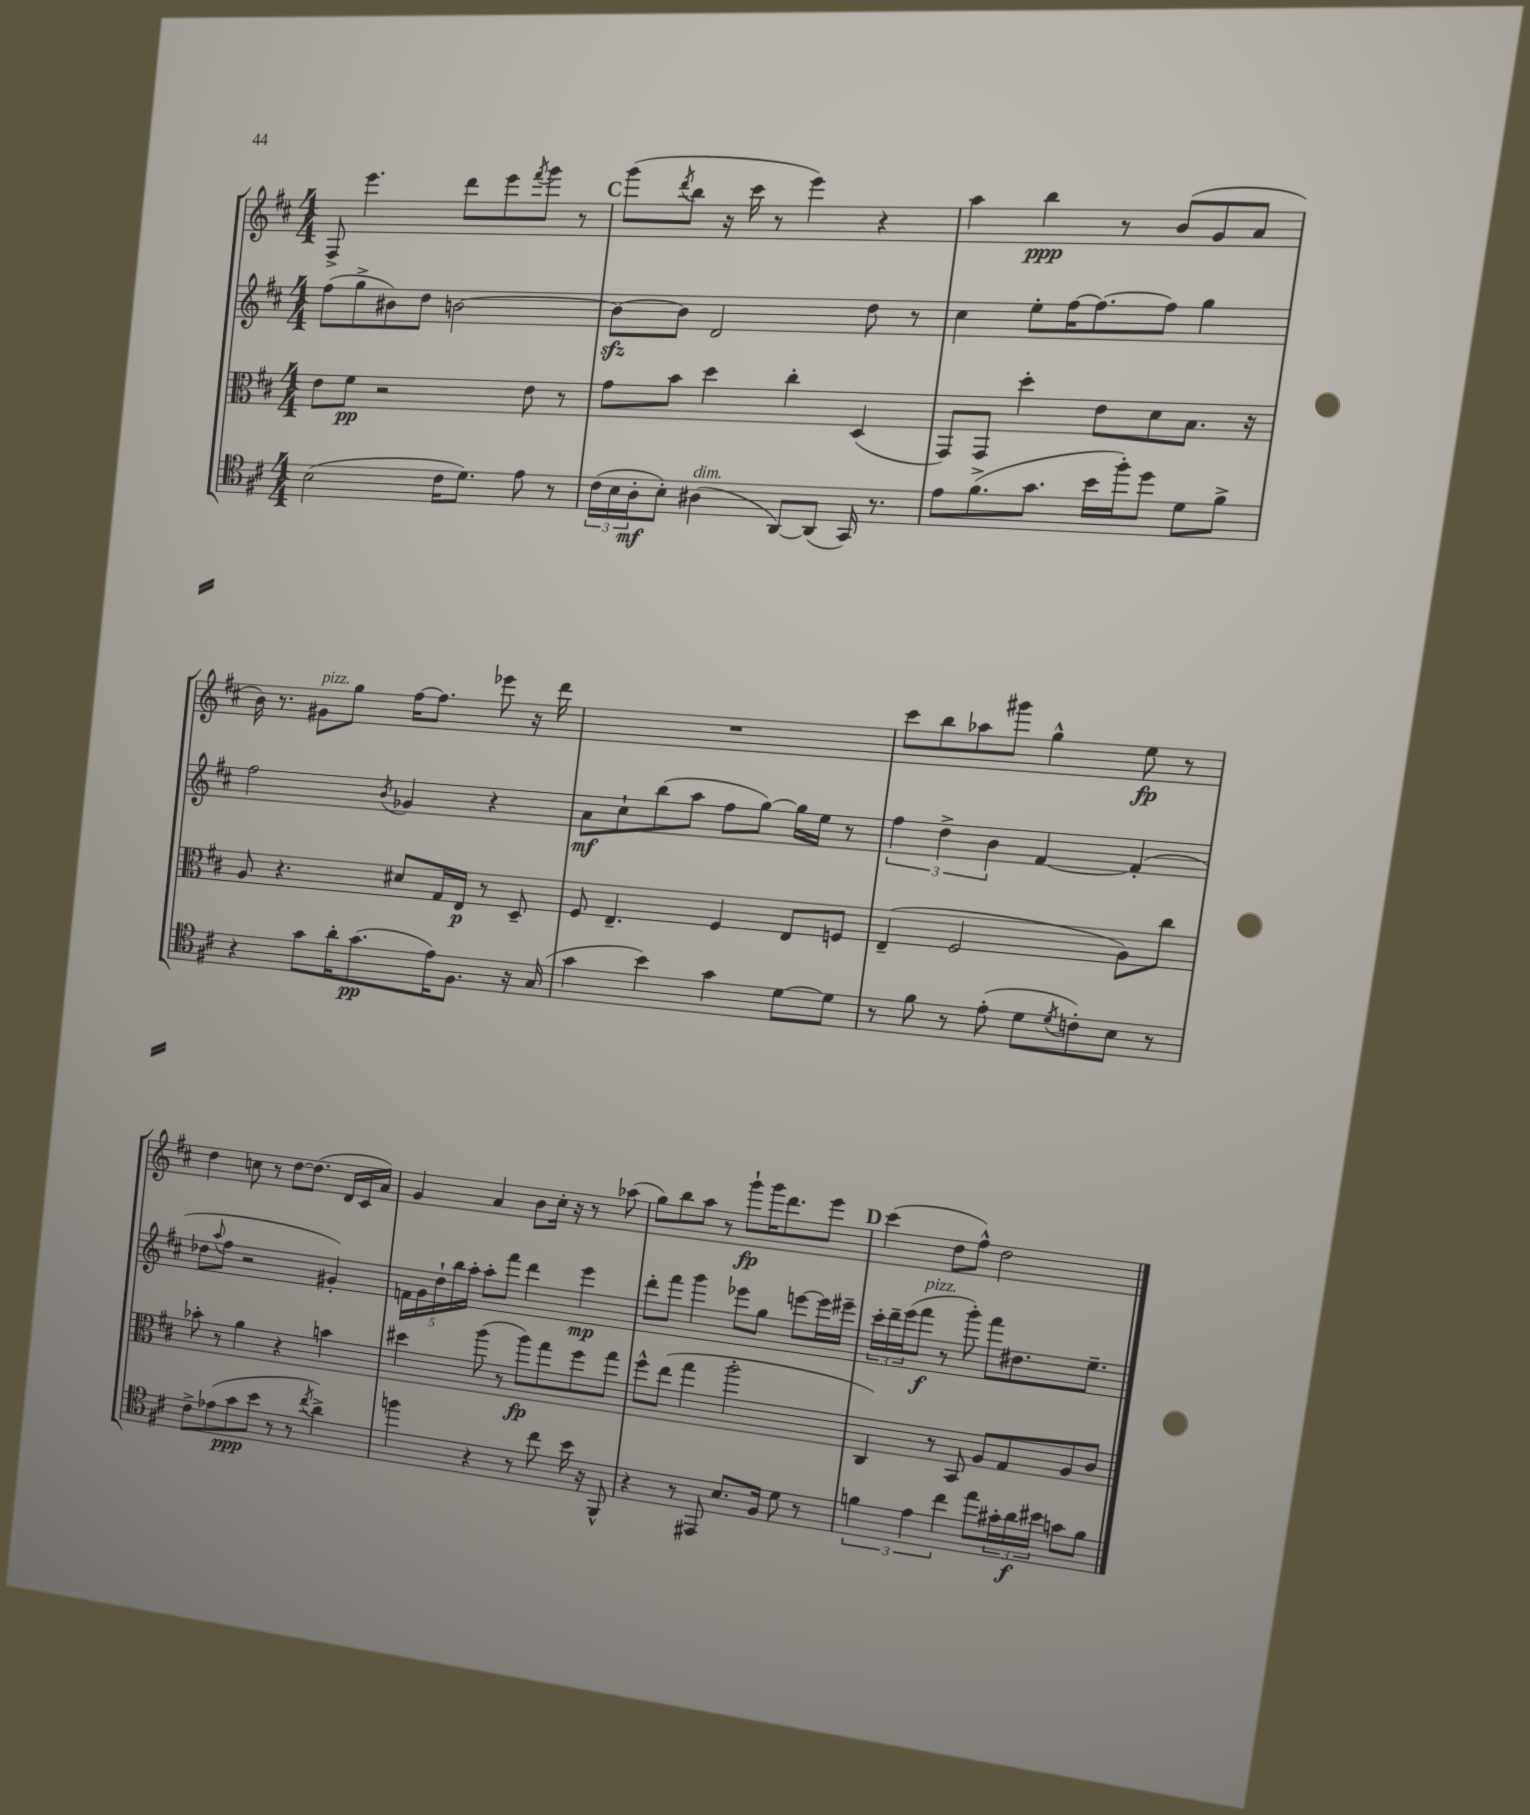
<<
\new StaffGroup <<
\new Staff = "s0" {
    \clef treble \key d \major \numericTimeSignature \time 4/4
    fis8-> e'''4. d'''8 e'''8 \acciaccatura { fis'''8 } g'''8 r8 |
    \mark \markup { \bold "C" } g'''8( \acciaccatura { d'''8 } b''8 r16 cis'''16 r8 e'''4) r4 |
    a''4 b''4\ppp r8 b'8( g'8 a'8 |
    b'16) r8. gis'8^\markup { \italic "pizz." } g''8 fis''16~ fis''8. ees'''8 r16 d'''16 |
    R1 |
    cis'''8 b''8 aes''8 gis'''8 g''4-^ e''8\fp r8 |
    d''4 c''8 r8 d''8~ d''8.( d'16 cis'16 a'16) |
    g'4 a'4 b'8 cis''16-. r16 r8 aes''8( |
    g''8) b''8 a''8 r8 g'''8-!\fp g'''16 d'''8. e'''8 |
    \mark \markup { \bold "D" } cis'''4( d''8 fis''8-^) d''2 \bar "|." |
}
\new Staff = "s1" {
    \clef treble \key d \major \numericTimeSignature \time 4/4
    fis''8( g''8-> bis'8) d''8 b'2~ |
    \mark \markup { \bold "C" } b'8~\sfz b'8 d'2 d''8 r8 |
    cis''4 e''8-. fis''16~ fis''8.~ fis''8 g''4 |
    fis''2 \acciaccatura { b'8 } ges'4 r4 |
    a'8\mf cis''8-! b''8( a''8 fis''8 g''8~) g''16 e''16 r8 |
    \tuplet 3/2 { fis''4 d''4-> b'4 } fis'4~ fis'4-.( |
    des''8 \appoggiatura { a''8 } fis''8 r2 gis'4-.) |
    \tuplet 5/4 { f'16 g'16 d''16-! b''16 a''16-. } a''8-. fis'''8 d'''4 e'''4\mp |
    d'''8-. fis'''8 g'''4 ees'''8 g''8 e'''8~ e'''16 eis'''16-- |
    \mark \markup { \bold "D" } \tuplet 3/2 { cis'''16-. d'''16-- e'''16( } fis'''8\f^\markup { \italic "pizz." } r8 g'''8-.) fis'''8 dis''8. e''8.-- \bar "|." |
}
\new Staff = "s2" {
    \clef alto \key d \major \numericTimeSignature \time 4/4
    e'8 fis'8\pp r2 e'8 r8 |
    \mark \markup { \bold "C" } g'8 b'8 d''4 cis''4-. d4( |
    g,8) g,8 d''4-. e'8 d'8 b8. r16 |
    a8 r4. dis'8 g16 e16\p r8 d8-- |
    fis8 e4.-- fis4 e8 f8 |
    e4--( fis2 a8) cis''8 |
    bes'8-. r8 a'4 r4 b'4 |
    dis''4 a''8( r8 a''8\fp) g''8 fis''8 g''8 |
    fis''8-^ e''8( g''4 a''2-. |
    \mark \markup { \bold "D" } cis4) r8 b,8 a8 g8 a8 cis'8 \bar "|." |
}
\new Staff = "s3" {
    \clef tenor \key d \major \numericTimeSignature \time 4/4
    b2( cis'16 d'8.) e'8 r8 |
    \mark \markup { \bold "C" } \tuplet 3/2 { cis'16( b16 a16-.\mf } b8-.) ais4^\markup { \italic "dim." }( a,8~) a,8( g,16) r8. |
    e'8 fis'8.->( g'8. b'16 fis''16-.) d''8 d'8 fis'8-> |
    r4 g'8 a'16-. g'8.\pp( e'16) fis8. r16 g16( |
    g'4 b'4) g'4 d'8~ d'8 |
    r8 fis'8 r8 e'8-.( d'8 \acciaccatura { d'8 } c'8-.) b8 r8 |
    cis'8-> ees'8( g'8\ppp b'8 r8 r8 \acciaccatura { cis''8 } a'4->) |
    f''4 r4 r8 cis''8 b'16 r16 fis,8-^ |
    r4 r8 eis,8 b8. fis16 d'8 r8 |
    \mark \markup { \bold "D" } \tuplet 3/2 { f'4 e'4 cis''4 } e''8 \tuplet 3/2 { gis'16-. a'16\f bis'16 } g'8 f'8 \bar "|." |
}
>>
>>
\layout { \context { \Score \remove "Bar_number_engraver" } }
